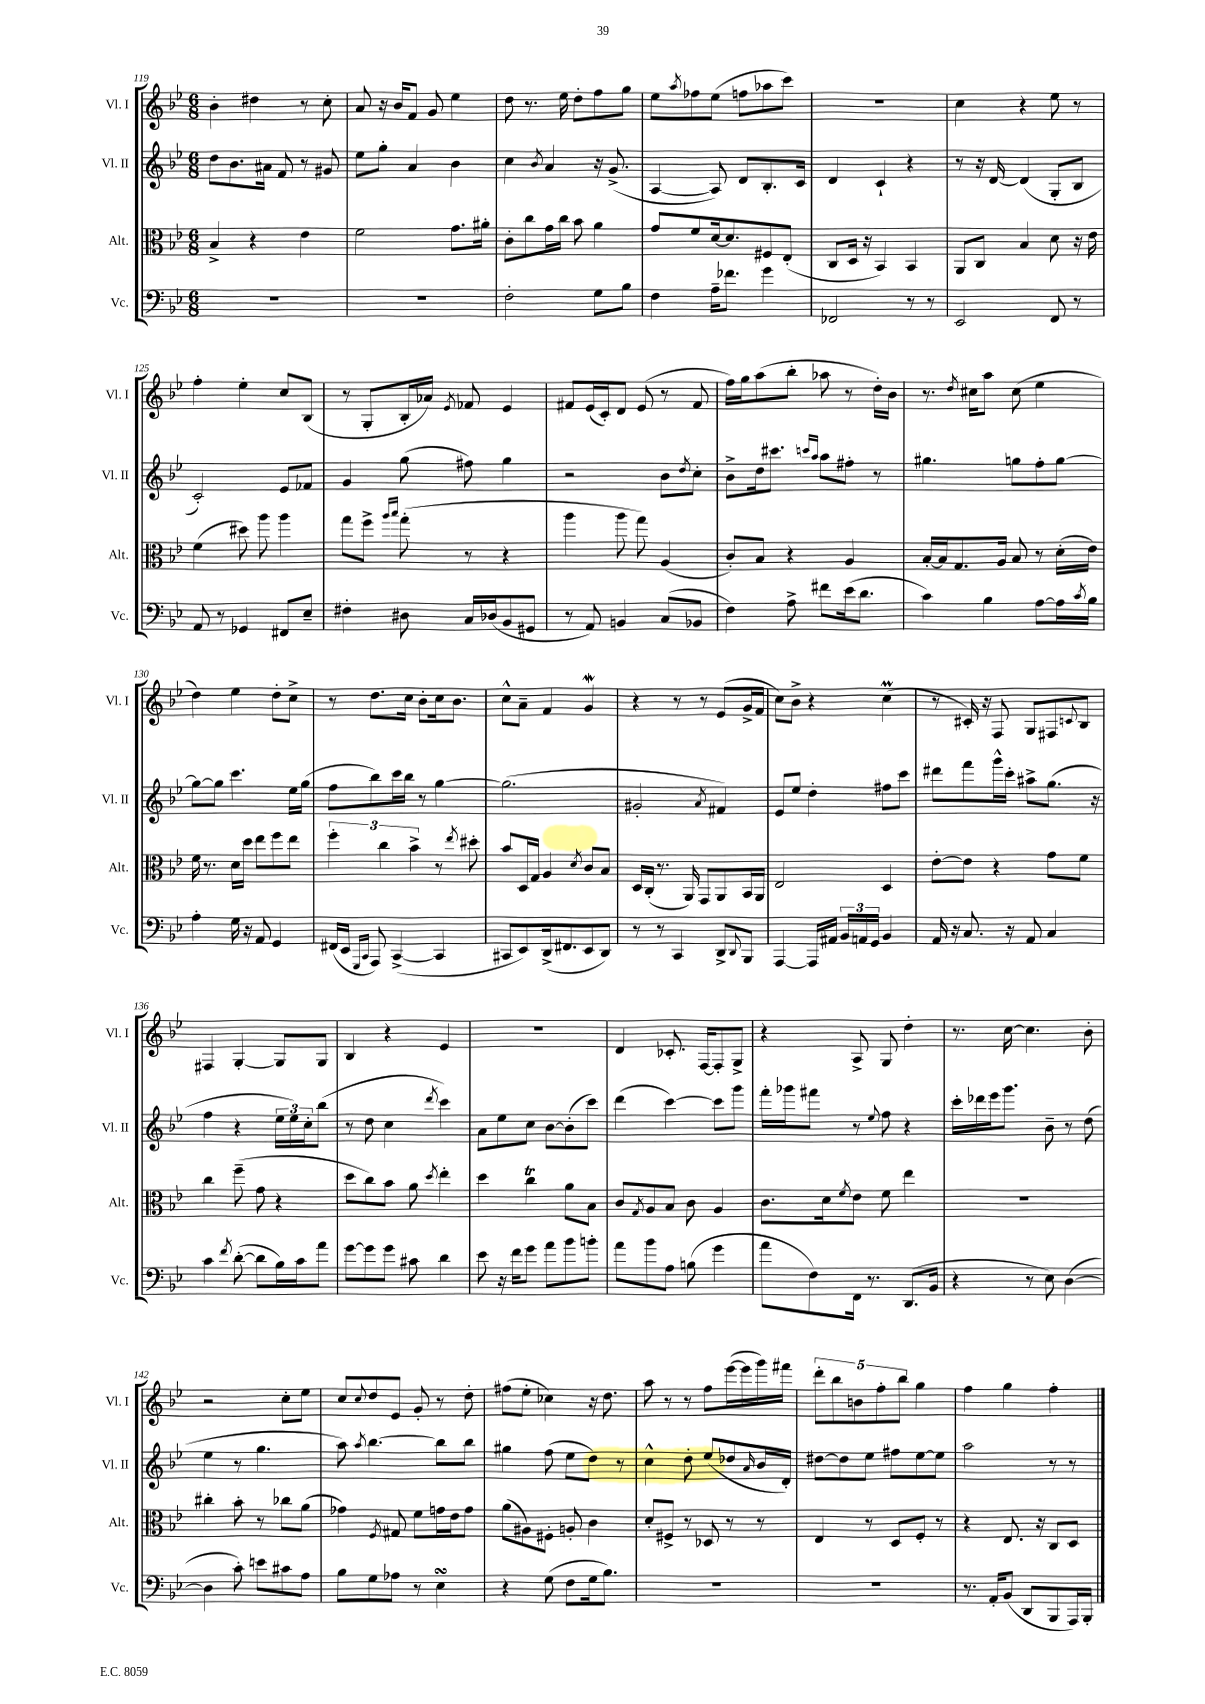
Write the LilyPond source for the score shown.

<<
\new StaffGroup <<
\new Staff = "s0" \with { instrumentName = "Vl. I" shortInstrumentName = "Vl. I" } {
    \clef treble \key bes \major \numericTimeSignature \time 6/8
    bes'4-. dis''4 r8 c''8-. |
    a'8 r16 bes'16 f'8 g'8 ees''4 |
    d''8 r8. ees''16 d''8-. f''8 g''8 |
    ees''8 \acciaccatura { a''8 } fes''8 ees''8( f''8 aes''8 c'''8) |
    R2. |
    c''4 r4 ees''8 r8 |
    f''4-. ees''4-. c''8 bes8( |
    r8 g8-. bes16-. aes'16) \acciaccatura { ees'8 } fes'8 ees'4 |
    fis'8 ees'16( c'16-.) d'8 ees'8( r8 fis'8 |
    f''16) g''16 a''8( bes''8-. aes''8 r8 d''16-.) bes'16 |
    r8. \acciaccatura { d''8 } cis''16 a''8 cis''8( ees''4 |
    d''4) ees''4 d''8-. c''8-> |
    r8 d''8. c''16 bes'8-. c''16 bes'8. |
    c''8-^ a'8-- f'4 g'4\mordent |
    r4 r8 r8 ees'8( g'16-> f'16 |
    c''8) bes'8-> r4 c''4\prall( |
    r8 cis'16-.) r16 f8 g8 fis8 \appoggiatura { c'8 } bes8 |
    fis4 g4~-. g8 g8 |
    bes4 r4 ees'4 |
    R2. |
    d'4 ces'8.-. f16~ f8-. g8-> |
    r4 a8-> g8 d''4-. |
    r8. c''16~ c''4. bes'8-. |
    r2 c''8-. ees''8 |
    c''8 \appoggiatura { c''8 } d''8 ees'8 g'8-. r8 d''8-. |
    fis''8( ees''8-. ces''4) r16 d''8. |
    a''8 r8 r8 f''8 ees'''16~( ees'''16 g'''16) fis'''16 |
    \tuplet 5/4 { d'''8-. bes''8 b'8 f''8-. bes''8 } g''4 |
    f''4 g''4 f''4-. \bar "|." |
}
\new Staff = "s1" \with { instrumentName = "Vl. II" shortInstrumentName = "Vl. II" } {
    \clef treble \key bes \major \numericTimeSignature \time 6/8
    d''8 bes'8. ais'16 f'8 r8 gis'8 |
    ees''8 g''8-. a'4 bes'4 |
    c''4 \acciaccatura { bes'8 } a'4 r16 g'8.->( |
    a4~ a8) d'8 bes8.-. c'16 |
    d'4 c'4-! r4 |
    r8 r16 d'16~ d'4( g8-. bes8 |
    c'2-.) ees'8 fes'8 |
    g'4 g''8( fis''8) g''4 |
    r2 bes'8 \acciaccatura { d''8 } c''8-. |
    bes'8-> d''16 cis'''8. \grace { c'''16 a''16 } a''8 fis''8-. r8 |
    gis''4. g''8 f''8-. g''8~ |
    g''8~ g''8 c'''4. ees''16 g''16( |
    f''8 bes''8) c'''16 bes''16 r8 g''4~ |
    g''2.( |
    gis'2-. \acciaccatura { a'8 } fis'4) |
    ees'8 ees''8 d''4-. fis''8 c'''8 |
    dis'''8 f'''8 g'''16-^ c'''16-. ais''8-> g''8.( r16 |
    f''4 r4 \tuplet 3/2 { ees''16 ees''16) c''16-. } bes''8( |
    r8 d''8 c''4 \acciaccatura { d'''8 } c'''4) |
    a'8 ees''8 c''8 bes'8~ bes'8-.( c'''8) |
    d'''4( c'''4~) c'''8 g'''8 |
    f'''16-. ges'''16 fis'''8 r8 \appoggiatura { ees''8 } f''8 r4 |
    c'''16-. des'''16 ees'''16 g'''8. bes'8-- r8 d''8( |
    ees''4 r8 g''4. |
    a''8) \acciaccatura { a''8 } bes''4.~ bes''8 bes''8 |
    gis''4 f''8( ees''8 d''8) r8 |
    c''4-^ d''8-. ees''8( des''8 \grace { a'16 } bes'16 d'16-.) |
    dis''8~ dis''8 ees''8 fis''8 ees''8~ ees''8 |
    a''2 r8 r8 \bar "|." |
}
\new Staff = "s2" \with { instrumentName = "Alt." shortInstrumentName = "Alt." } {
    \clef alto \key bes \major \numericTimeSignature \time 6/8
    bes4-> r4 ees'4 |
    f'2 g'8. ais'16-. |
    c'8-. c''8 g'16 c''16 bes'8 a'4 |
    g'8 f'8 d'16~ d'8. fis8 ees8-.( |
    c8 d16 r16 bes,4) bes,4 |
    a,8 c8 bes4 d'8 r16 ees'16 |
    f'4( dis''8) a''8 a''4 |
    g''8 f''8-> \grace { a''16 bes''16 } g''8-.( r8 r4 |
    a''4 a''8 g''8) a4( |
    c'8-.) bes8 r4 a4 |
    bes16~-. bes16 g8. a16 bes8 r8 d'16-.( ees'16) |
    f'16 r8. d'16 d''16 ees''8 f''8 ees''8 |
    \tuplet 3/2 { f''4-. c''4 bes'4-> } r8 \acciaccatura { ees''8 } dis''8-. |
    bes'8 d16 g16 a4 \acciaccatura { d'8 } c'8 bes8 |
    d16 c16-.( r8. a,16) g,8 a,8 bes,16 a,16 |
    ees2 d4 |
    ees'8~-. ees'8 r4 g'8 f'8 |
    c''4 f''8--( g'8 r4 |
    d''8 c''8) bes'8 a'8 \acciaccatura { d''8 } ees''4-. |
    d''4 c''4\trill a'8 bes8 |
    c'8 \acciaccatura { g8 } a8 bes8 c'8 a4 |
    c'8. d'16 \acciaccatura { f'8 } ees'8 f'8 ees''4 |
    R2. |
    cis''4-. bes'8-. r8 ces''8 a'8( |
    ges'4) \acciaccatura { f8 } gis8 f'8 g'16 ees'16 g'8 |
    a'8( ais8) fis8-. a8-. c'4 |
    d'8-. fis8-> r8 des8 r8 r8 |
    ees4 r8 d8 f8-. r8 |
    r4 ees8. r16 c8 d8 \bar "|." |
}
\new Staff = "s3" \with { instrumentName = "Vc." shortInstrumentName = "Vc." } {
    \clef bass \key bes \major \numericTimeSignature \time 6/8
    R2. |
    R2. |
    f2-. g8 bes8 |
    f4 a16-- fes'8. g'4 |
    fes,2 r8 r8 |
    ees,2 f,8 r8 |
    a,8 r8 ges,4 fis,8 ees8-- |
    fis4-. dis8 c16 des16( bes,8 gis,8 |
    r8 a,8) b,4 c8( bes,8 |
    f4) a8-> fis'8 ees'16( d'8. |
    c'4) bes4 a8~ a16 \acciaccatura { c'8 } bes16 |
    a4-. g16 r16 a,8 g,4 |
    fis,16( ees,16 \grace { g,,16 c,16 } a,,8) c,4~->( c,4 |
    cis,8 ees,8) d,16->( fis,8. ees,8 d,8) |
    r8 r8 c,4 d,8-> \appoggiatura { d,8 } bes,,8 |
    a,,4~ a,,16 ais,16 \tuplet 3/2 { bes,16 a,16 g,16 } bes,4 |
    a,16 r16 c8. r16 a,8 c4 |
    c'4 \acciaccatura { f'8 } d'8~-.( d'8 bes16) c'16 a'8 |
    g'8~ g'8 g'8 cis'8 d'4 |
    ees'8 r16 f'16 g'8 a'8 bes'8 b'8-. |
    a'8 bes'8 a8 b8( g'4 |
    a'8 f8) f,16 r8. d,8.( bes,16 |
    r4 r8 ees8) d4~( |
    d4 c'8-.) e'8 cis'8 a8 |
    bes8 g8 aes8 r8 ees4\turn |
    r4 g8( f8 g16 bes8.) |
    R2. |
    R2. |
    r8. a,16-. bes,8( d,8 bes,,8 a,,16) bes,,16-. \bar "|." |
}
>>
>>
\layout { \context { \Score currentBarNumber = #119 } }
